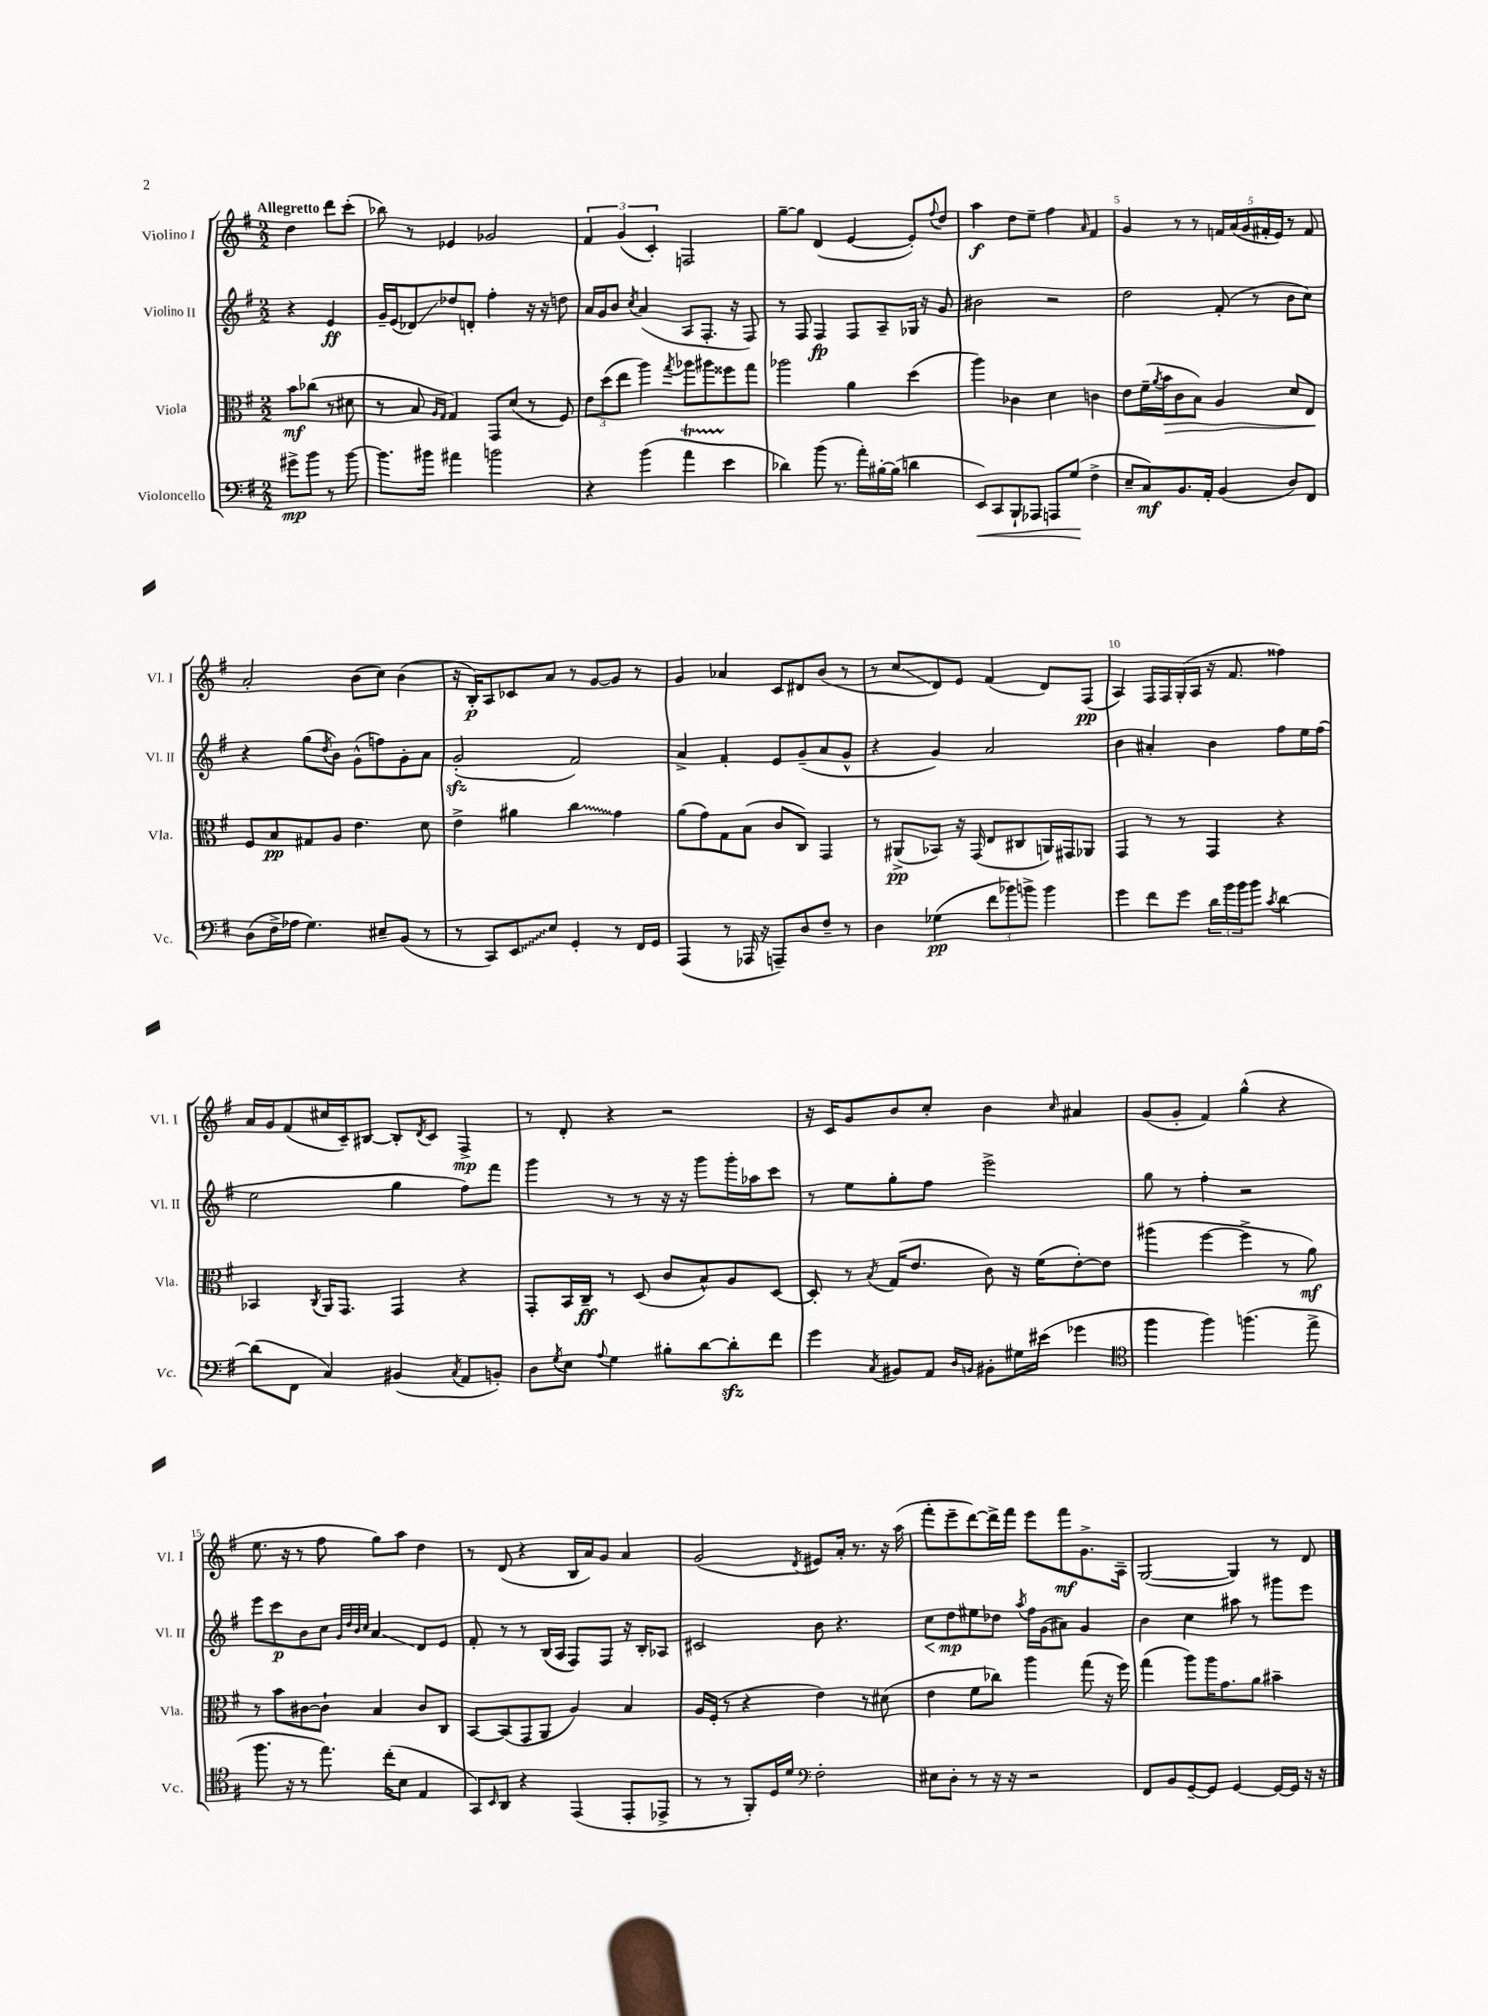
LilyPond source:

<<
\new StaffGroup <<
\new Staff = "s0" \with { instrumentName = "Violino I" shortInstrumentName = "Vl. I" } {
    \clef treble \key g \major \numericTimeSignature \time 2/2 \partial 2 \tempo "Allegretto"
    d''4 d'''8 c'''8-.( |
    bes''8) r8 ees'4 ges'2 |
    \tuplet 3/2 { fis'4 g'4( c'4-.) } f2 |
    g''8~-- g''8 d'4( e'4~ e'8-.) \appoggiatura { fis''8 } d''8 |
    a''4\f d''8 e''8-- fis''4 \grace { a'16 } fis'4 |
    g'4 r8 r8 \tuplet 5/4 { f'16 a'16( g'16 fis'16-. e'16) } r8 fis'8 |
    a'2-. b'8( c''8) b'4( |
    r16 b16-.\p) a8 ces'8 a'8 r8 g'8~ g'8 r8 |
    g'4 aes'4 c'8 dis'8 b'8( r8 |
    r8 c''8\glissando d'8) e'8 fis'4( d'8) fis8\pp( |
    a4) fis16 fis16 g16-.( a16 r16 fis'8. fisis''4) |
    a'16 g'16 fis'8( cis''16 c'16--) bis8~ bis8-. \acciaccatura { d'8 } c'8 fis4->\mp |
    r8 d'8-. r4 r2 |
    r16 c'16 g'8 b'8 c''8-. b'4 \grace { c''16 } ais'4 |
    g'8( g'8-. fis'4) g''4-^( r4 |
    e''8. r16 r8 fis''8 g''8) a''8 d''4 |
    r8 d'8( r4 b16 a'16) g'8 a'4 |
    g'2( \acciaccatura { d'8 } eis'8) a'16-. r8. r16 a''16( |
    fis'''8-. e'''8-- d'''8~) d'''16-> fis'''16 e'''8 fis'''8\mf g'8.-> a16-- |
    g2~( g4) r8 d'8 \bar "|." |
}
\new Staff = "s1" \with { instrumentName = "Violino II" shortInstrumentName = "Vl. II" } {
    \clef treble \key g \major \numericTimeSignature \time 2/2 \partial 2
    r4 e'4\ff |
    g'16-- e'16( des'8\glissando) des''8 d'8-. fis''4-. r16 r16 d''8 |
    a'16 g'16 b'8 \acciaccatura { c''8 } a'4( a8 fis8.-. r16 fis8) |
    r8 fis8 fis4\fp fis8 a8-- ges16 r16 g'8 |
    bis'2 r2 |
    d''2 fis'8-.( r8 b'8 c''8) |
    r4 g''8( \acciaccatura { d''8 } b'8) g'8-^( f''8) g'8-. a'8 |
    g'2-.\sfz( fis'2) |
    a'4-> fis'4-. e'8 g'8--( a'8 g'8-^ |
    r4 g'4) a'2 |
    b'4 ais'4-. b'4 fis''8 e''16 fis''16( |
    e''2 g''4 fis''8) fis'''8 |
    g'''4 r8 r8 r16 r16 g'''8 g'''16-. aes''16 c'''8 |
    r8 e''8 g''8-. fis''8 e'''2-> |
    g''8 r8 fis''4-. r2 |
    e'''8 c'''8\p b'8 c''8 \grace { g'32 d''32 b'32 c''32 } a'4\glissando d'8 e'8 |
    fis'8-. r8 r8 b16( a16 fis8) fis8 r16 b16-. aes8 |
    cis'2 b'8 r4. |
    c''8\< d''8\mp\! eis''8 des''8 \acciaccatura { a''8 } fis''16 g'16( ais'8) g'4 |
    b'4 c''4 ais''8 r8 gis'''8 e'''8 \bar "|." |
}
\new Staff = "s2" \with { instrumentName = "Viola" shortInstrumentName = "Vla." } {
    \clef alto \key g \major \numericTimeSignature \time 2/2 \partial 2
    b'8\mf ces''8( r8 dis'8 |
    r8 b8 \grace { a16 g16 } g4) g,8 d'8( r8 fis8) |
    \tuplet 3/2 { e'8 d''8( e''8 } a''4) \acciaccatura { g''8 } aes''8 ais''8 fisis''8 g''8 |
    aes''2 a'4 d''4( |
    a''4) ces'4 d'4 c'4 |
    e'8 fis'16--( \acciaccatura { a'8 } b'16\> c'8 b8) a4 d'8 e8\! |
    fis8 b8\pp gis8 a8 e'4. d'8 |
    e'4-> ais'4 \once \override Glissando.style = #'zigzag c''4\glissando g'4 |
    a'8( g'8) g8 b8( c'8 c8) g,4 |
    r8 ais,8->\pp( bes,8) r16 g,16( e8 cis8 a,16) gis,16 aes,8 |
    g,4 r8 r8 g,4 r4 |
    bes,4 \acciaccatura { c8 } a,16 g,8. g,4 r4 |
    g,8-. b,16 c16--\ff r8 d8( c'8 b8-^) a8 d8~ |
    d8-. r8 \acciaccatura { b8 } g16( e'8. c'8) r16 fis'16( e'8~-.) e'8 |
    ais''4( fis''4~ fis''4-> r8 a'8\mf) |
    r8 b'8 cis'8~ cis'8-! b4 cis'8 c8 |
    b,8~ b,8( g,8 a,8 a4) b4 |
    a16 fis16-.( r8 r4 e'4) r8 dis'8( |
    e'4 fis'8 ces''8) a''4 g''8( r16 fis''16) |
    g''4( a''8) a''16 g'8. a'8 bis'4-- \bar "|." |
}
\new Staff = "s3" \with { instrumentName = "Violoncello" shortInstrumentName = "Vc." } {
    \clef bass \key g \major \numericTimeSignature \time 2/2 \partial 2
    gis'8->\mp b'8 r8 b'8~ |
    b'8. bis'16 ais'4 b'2 |
    r4 b'4( a'4\startTrillSpan e'4\stopTrillSpan |
    des'4) b'8( r8. a'16-.) bis16~-. bis16( d'4 |
    e,8\<) c,8 b,,8-! aes,,8 a,,8 g8\!( fis4-> |
    e8-- c8\mf) b,8. a,16-. b,4( d8) fis,8 |
    d8( fis16-> aes16 g4.) eis8-- b,8( r8 |
    r8 c,8) \once \override Glissando.style = #'zigzag e,8\glissando e8 g,4-. r8 fis,16 g,16 |
    a,,4( r8 aes,,16 r16 a,,8--) d8 fis8-- r8 |
    d4 ges4\pp( \tuplet 3/2 { fis'8 bes'8) b'8-> } b'4 |
    g'4 fis'8 g'8 \tuplet 3/2 { d'16 b'16 b'16 } b'8 \acciaccatura { c'8 } d'4~ |
    d'8( fis,8 c4) bis,4( \acciaccatura { c8 } a,8 b,8-.) |
    d8 \acciaccatura { g8 } e8 \appoggiatura { a8 } g4 bis8-. d'8~ d'8-.\sfz fis'8 |
    g'4 \acciaccatura { c8 } bis,8 a,8 \grace { d16 b,16 } bis,8-. gis16 eis'16( ges'4 |
    \clef tenor fis''4 fis''4) f''4.( e''8-> |
    fis''8. r16 r8 e''8.) c''16-.( b8 e4 |
    g,8) \grace { b,16 } a,8 r4 e,4( e,8-. ees,8-> |
    r8 r8 fis,8-.) d16 d'16 \clef bass fis2-. |
    eis8 d8-. r8 r16 r16 r2 |
    fis,8 b,8 g,8~-- g,8 g,4~ g,16~ g,16 r16 r16 \bar "|." |
}
>>
>>
\layout { \context { \Score \override BarNumber.break-visibility = ##(#f #t #t) barNumberVisibility = #(every-nth-bar-number-visible 5) } }
